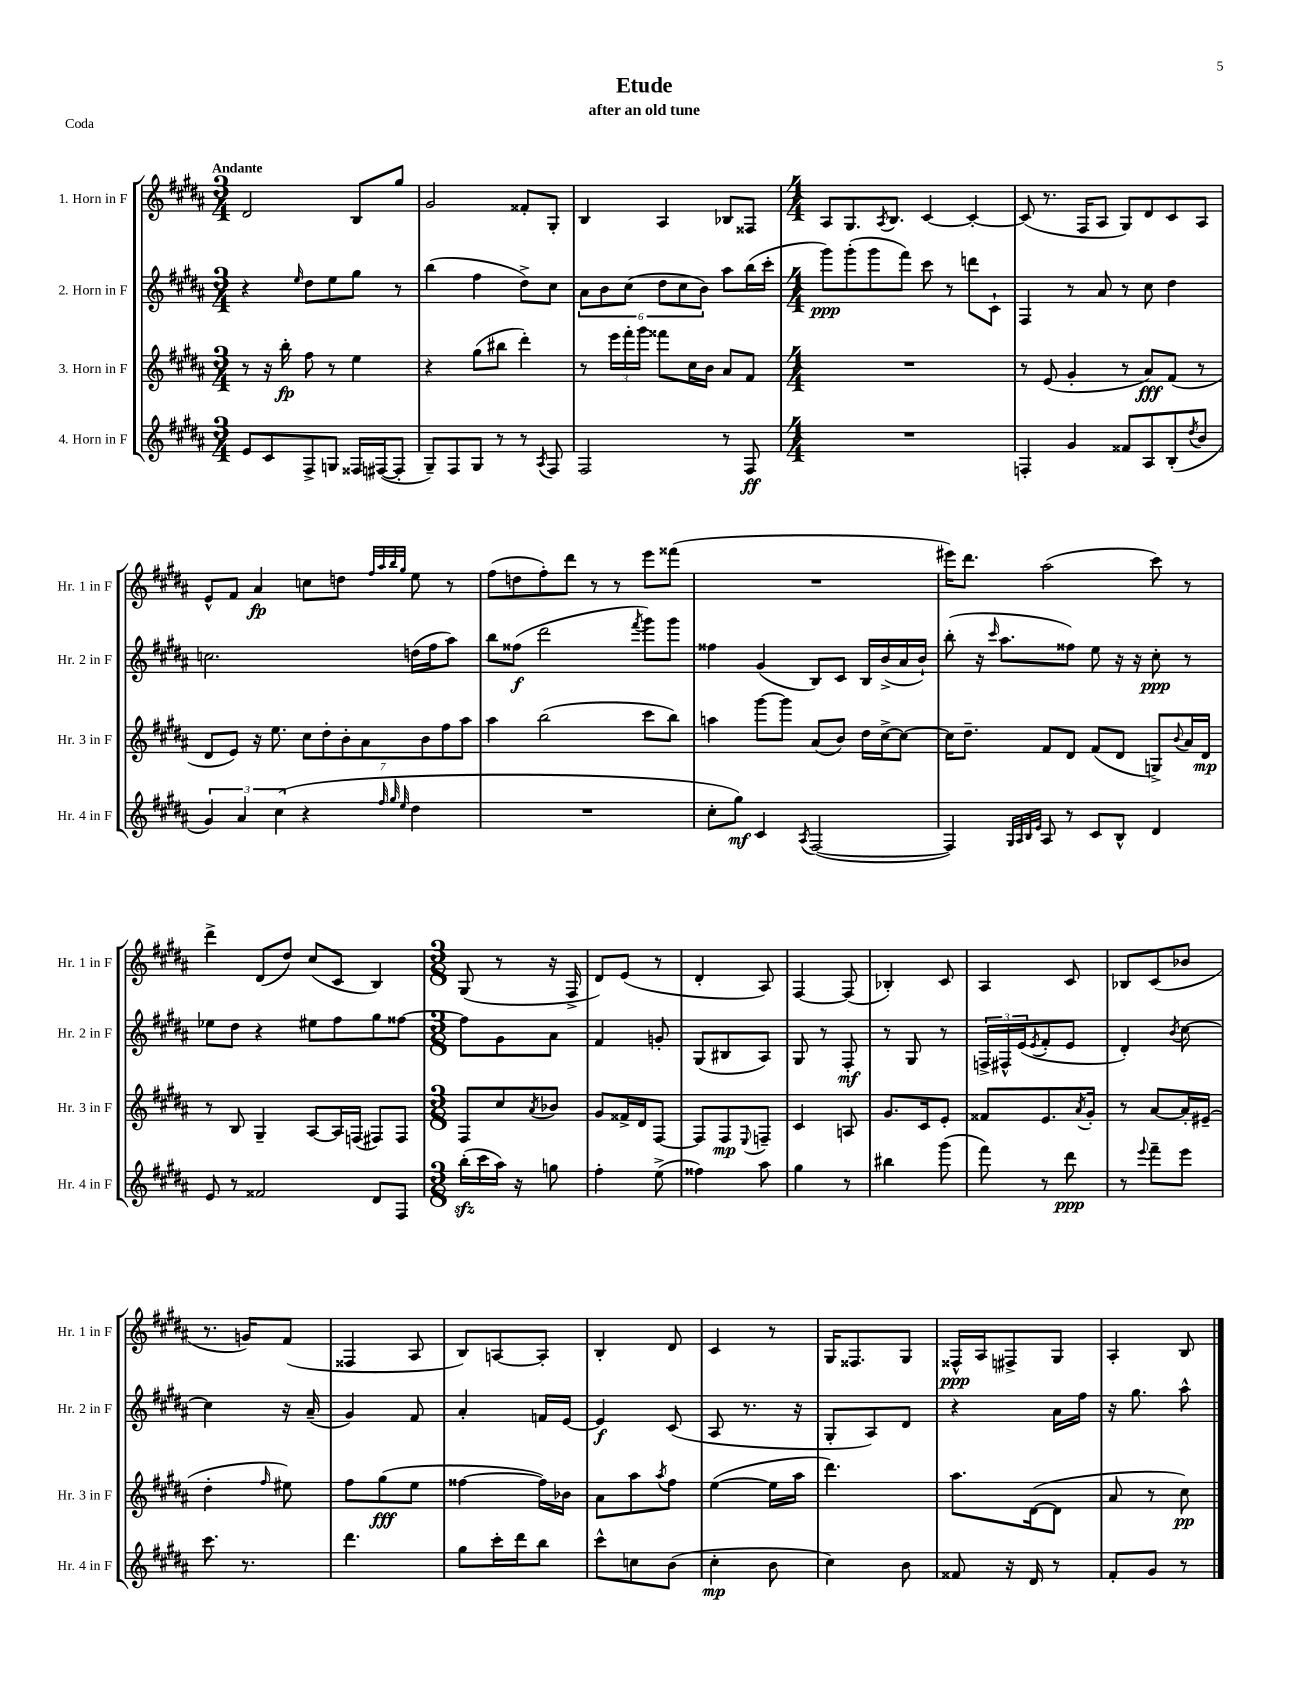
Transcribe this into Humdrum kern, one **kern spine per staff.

**kern	**kern	**kern	**kern
*staff4	*staff3	*staff2	*staff1
*clefG2	*clefG2	*clefG2	*clefG2
*k[f#c#g#d#a#]	*k[f#c#g#d#a#]	*k[f#c#g#d#a#]	*k[f#c#g#d#a#]
*M3/4	*M3/4	*M3/4	*M3/4
8e	8r	4r	2d#
8c#	16r	.	.
.	16bb'	.	.
.	.	16qqee	.
8F#^	8ff#	8dd#	.
8G	8r	8ee	.
16F##	4ee	8gg#	8B
([16F#	.	.	.
8F#']	.	8r	8gg#
=	=	=	=
8G#~)	4r	(4bb	2g#
8F#	.	.	.
8G#	(8gg#	4ff#	.
8r	8bb#	.	.
8r	4ddd#')	8dd#^)	8f##'
8qA#	.	.	.
8F#	.	8cc#	8G#'
=	=	=	=
2F#	8r	12a#	4B
.	.	12b	.
.	24eee	.	.
.	24fff#'	(12cc#	.
.	24ggg#	.	.
.	8fff##	12dd#	4A#
.	.	12cc#	.
.	16cc#	.	.
.	.	12b)	.
.	16b	.	.
8r	8a#	8aa#	8B-
8F#	8f#	(16bb	8F##
.	.	16ccc#'	.
=	=	=	=
*M4/4	*M4/4	*M4/4	*M4/4
1r	1r	8ggg#)	8A#
.	.	(8ggg#'	8.G#
.	.	8ggg#	.
.	.	.	8qA#
.	.	.	8.B
.	.	8fff#)	.
.	.	8ccc#	[4c#
.	.	8r	.
.	.	8ddd	4c#'_
.	.	8c#`	.
=	=	=	=
4F'	8r	4F#	(8c#]
.	(8e	.	8.r
4g#	4g#'	8r	.
.	.	.	16F#
.	.	8a#	8A#
8f##	8r	8r	8G#)
8A#	8a#)	8cc#	8d#
(8B'	(8f#	4dd#	8c#
8qdd#	.	.	.
8b	8r	.	8A#
=	=	=	=
6g#)	8d#	2.cc	8e^^
.	8e)	.	8f#
6a#	.	.	.
.	16r	.	4a#
.	8.ee	.	.
(6cc#	.	.	.
4r	14cc#	.	8cc
.	14dd#'	.	.
.	.	.	8dd
.	14b'	.	.
.	14a#	.	.
.	.	.	32qqff#
32qqff#	.	.	32qqaa#
32qqgg#	.	.	32qqbb
32qqee	.	.	32qqgg#
4dd#	.	(16dd	8ee
.	14b	.	.
.	.	16ff#	.
.	14ff#	.	.
.	.	8aa#)	8r
.	14aa#	.	.
=	=	=	=
1r	4aa#	8bb	(8ff#
.	.	(8ff##	8dd
.	(2bb	2ddd#	8ff#')
.	.	.	8ddd#
.	.	.	8r
.	.	.	8r
.	.	8qfff#	.
.	8ccc#	8ggg#)	8eee
.	8bb)	8ggg#	(8fff##
=	=	=	=
8cc#'	4aa	4ff##	1r
8gg#)	.	.	.
4c#	[8ggg#	(4g#	.
.	8ggg#]	.	.
8qA#	.	.	.
([2F#	(8a#	8B)	.
.	8b)	8c#	.
.	16dd#	16B	.
.	[16cc#^	(16b^	.
.	8cc#_	16a#	.
.	.	16b`)	.
=	=	=	=
4F#])	16cc#]	(8bb'	16eee#)
.	8.dd#~	.	8.ddd#
.	.	16r	.
.	.	16qqccc#	.
.	.	8.aa#	.
32qqG#	.	.	.
32qqA#	.	.	.
32qqB	.	.	.
32qqe	.	.	.
8A#	8f#	.	(2aa#
8r	8d#	8ff##)	.
8c#	(8f#	8ee	.
8B^^	8d#	16r	.
.	.	16r	.
4d#	8G^)	8cc#'	8ccc#)
.	8qqb	.	.
.	16a#	8r	8r
.	16d#	.	.
=	=	=	=
8e	8r	8ee-	4ddd#^
8r	8B	8dd#	.
2f##	4G#~	4r	(8d#
.	.	.	8dd#)
.	[8A#	8ee#	(8cc#
.	16A#]	8ff#	8c#
.	(16F	.	.
8d#	8F#)	8gg#	4B)
8F#	8F#	[8ff##	.
=	=	=	=
*M3/8	*M3/8	*M3/8	*M3/8
(16bb'	8F#	8ff##]	(8G#
16ccc#	.	.	.
16aa#)	8cc#	8g#	8r
16r	.	.	.
.	8qa#	.	.
8gg	8b-	8a#	16r
.	.	.	16F#^
=	=	=	=
4ff#'	8g#	4f#	8d#)
.	16f##^	.	(8e
.	16d#	.	.
(8ee^	[8F#	8g'	8r
=	=	=	=
4ff##)	8F#]	(8G#	4d#'
.	8F#	8B#	.
.	8qqE	.	.
8aa#	8F~	8A#)	8A#)
=	=	=	=
4gg#	4c#	8G#	[4F#
.	.	8r	.
8r	8A	8F#'	(8F#]
=	=	=	=
4bb#	8.g#	8r	4B-')
.	.	8G#	.
.	16c#	.	.
(8ggg#	8e'	8r	8c#
=	=	=	=
8fff#)	8f##	24F^	4A#
.	.	24F#^^	.
.	.	(24e	.
.	.	8qe	.
8r	8.e	8f#'	.
8ddd#	.	8e	8c#
.	8qa#	.	.
.	16g#'	.	.
=	=	=	=
8r	8r	4d#')	8B-
8qqeee	.	.	.
8fff#~	[8a#	.	(8c#
.	.	8qb	.
8eee	16a#']	[8cc#	8b-
.	(16e#~	.	.
=	=	=	=
8.ccc#	4dd#'	4cc#]	8.r
8.r	.	.	16g)
.	16qqff#	.	.
.	8ee#)	16r	(8f#
.	.	(16a#~	.
=	=	=	=
4.ddd#	8ff#	4g#)	4F##
.	(8gg#	.	.
.	8ee	8f#	8A#
=	=	=	=
8gg#	[4ff##	4a#'	8B)
16ccc#'	.	.	[8A
16ddd#	.	.	.
8bb	16ff##])	16f	8A']
.	16b-	[16e	.
=	=	=	=
8ccc#^^	8a#	4e]	4B'
8cc	8aa#	.	.
.	8qaa#	.	.
(8b	8ff#	(8c#	8d#
=	=	=	=
4cc#'	([4ee	8A#	4c#
.	.	8.r	.
8b	16ee]	.	8r
.	16aa#	16r	.
=	=	=	=
4cc#)	4.ddd#)	8G#'	16G#
.	.	.	8.F##
.	.	8A#)	.
8b	.	8d#	8G#
=	=	=	=
8f##	8.aa#	4r	16F##^^
.	.	.	16A#
16r	.	.	8F#^
16d#	([16d#	.	.
8r	8d#]	16a#	8G#
.	.	16ff#	.
=	=	=	=
8f#'	8a#	16r	4A#'
.	.	8.gg#	.
8g#	8r	.	.
8r	8cc#)	8aa#^^	8B
==	==	==	==
*-	*-	*-	*-
